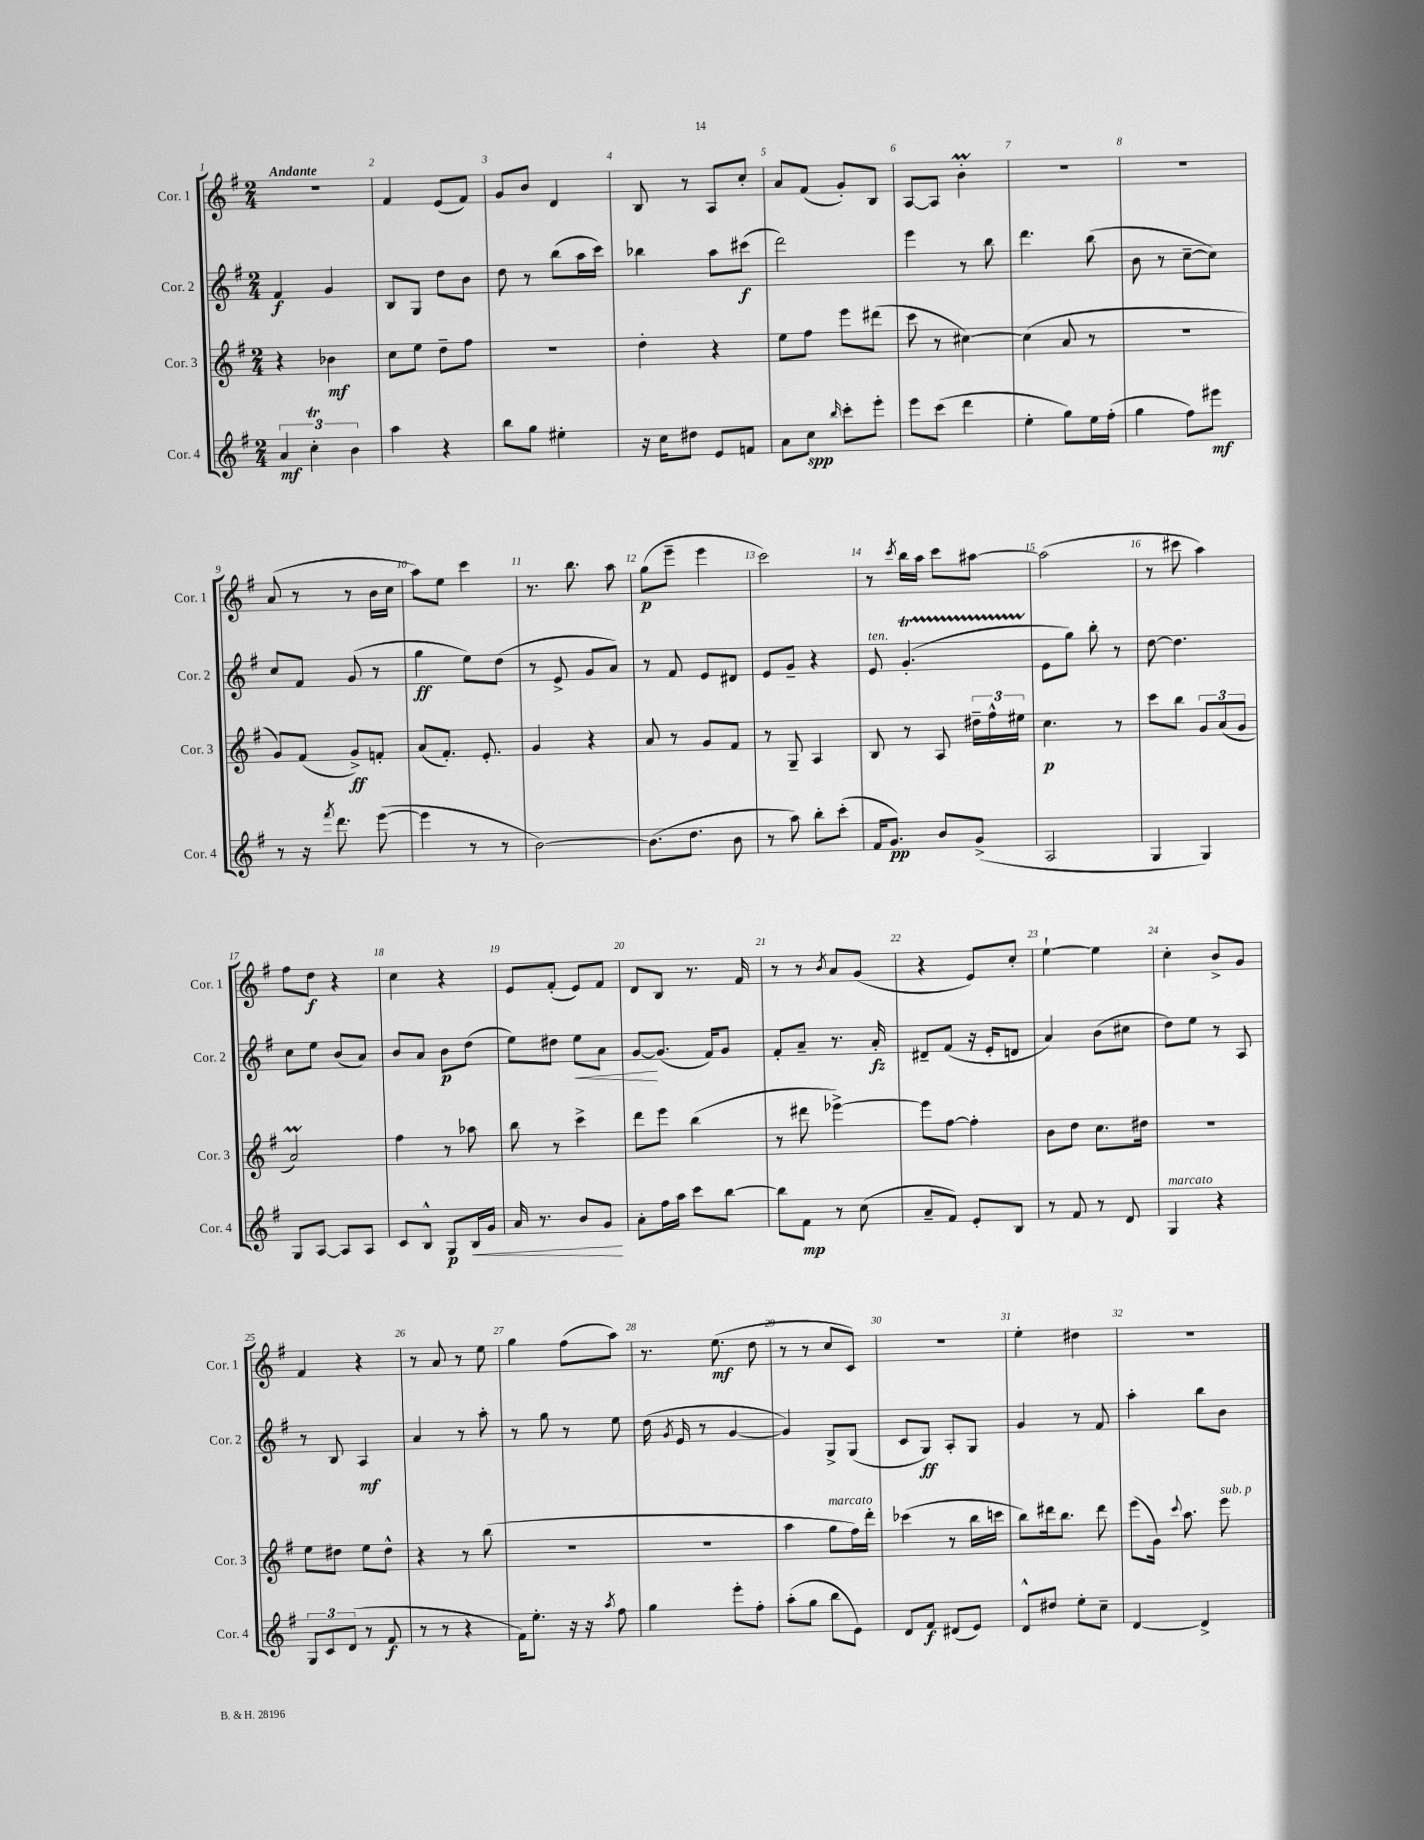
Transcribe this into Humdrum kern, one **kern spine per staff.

**kern	**kern	**kern	**kern
*staff4	*staff3	*staff2	*staff1
*clefG2	*clefG2	*clefG2	*clefG2
*k[f#]	*k[f#]	*k[f#]	*k[f#]
*M2/4	*M2/4	*M2/4	*M2/4
6a	4r	4f#	2r
6cc'	.	.	.
.	4b-	4g	.
6b	.	.	.
=	=	=	=
4aa	8cc	8B	4f#
.	8ee	8G	.
4r	8dd~	8dd	(8e
.	8ff#	8b	8f#)
=	=	=	=
8bb	2r	8dd	8g
8gg	.	8r	8b
4ee#'	.	(8bb	4d
.	.	16aa	.
.	.	16ccc)	.
=	=	=	=
16r	4dd'	4bb-	8B
16cc	.	.	.
8dd#	.	.	8r
8e	4r	8aa	8A
8f	.	(8ccc#	8cc'
=	=	=	=
8a	8ee	2ddd)	8a
8cc	8ff#	.	(8f#
16qqbb	.	.	.
8ccc'	8eee	.	8g')
8eee'	(8ddd#	.	8B
=	=	=	=
8eee	8ccc	4eee	[8A
(8ccc	8r	.	8A]
4ddd	[4cc#)	8r	4b'
.	.	8bb	.
=	=	=	=
4ee'	(4cc#]	4.ddd	2r
8gg)	8a	.	.
16ee	8r	(8bb	.
(16ff#'	.	.	.
=	=	=	=
4gg	2r	8b	2r
.	.	8r	.
8ff#)	.	[8cc~	.
8eee#	.	8cc])	.
=	=	=	=
8r	8g)	8cc	(8a
16r	(8f#	8f#	8r
8qfff#	.	.	.
8.ddd	.	.	.
.	8g^)	(8g	8r
([8eee	8f'	8r	16b
.	.	.	16cc
=	=	=	=
4eee]	(8a	4gg	8aa)
.	8.f#')	.	8ee
8r	.	8ee)	4ccc
.	8.e'	.	.
8r	.	(8dd	.
=	=	=	=
[2b)	4g	8r	8.r
.	.	8e^	.
.	.	.	8.bb
.	4r	8g	.
.	.	8a)	8aa
=	=	=	=
(8.b]	8a	8r	(8gg
.	8r	8f#	8eee~
8.dd	.	.	.
.	8g	8e	4eee
8b	8f#	8d#	.
=	=	=	=
8r	8r	8e	2ccc)
8aa)	8G~	8g~	.
8bb'	4A	4r	.
(8ccc'	.	.	.
=	=	=	=
16f#	8B	8e	8r
8.g)	.	.	.
.	.	.	8qccc
.	8r	(4.g'	16bb
.	.	.	16aa
8b	8A	.	8ccc
(8g^	24dd#~	.	[8aa#
.	24ff#^^	.	.
.	24ee#	.	.
=	=	=	=
2A	4.cc	8e	(2aa#]
.	.	8gg)	.
.	.	8bb'	.
.	8r	8r	.
=	=	=	=
4G	8ccc	[8dd	8r
.	8bb	4.dd]	8ccc#
4G)	12g	.	4aa)
.	(12a	.	.
.	12g	.	.
=	=	=	=
8G	2a)	8cc	8ff#
[8A	.	8ee	8dd
8A]	.	(8b	4r
8A	.	8a)	.
=	=	=	=
8c	4ff#	8b	4cc
8B^^	.	8a	.
8G	8r	8b	4r
16B	8aa-	(8dd	.
16g	.	.	.
=	=	=	=
16a	8bb	8ee)	8e
8.r	.	.	.
.	8r	8dd#	(8f#'
8b	4ccc^	8ee	8e)
8g	.	8a	8f#
=	=	=	=
8a'	8ddd	[8g	8d
16ff#	8eee	(8.g]	8B
16aa	.	.	.
8ccc	(4bb	.	8.r
.	.	16f#)	.
[8bb	.	8g	.
.	.	.	16f#
=	=	=	=
8bb]	8r	8f#'	8r
8f#	8ddd#	8a~	8r
.	.	.	8qb
8r	[4eee-^)	8.r	8a
(8cc	.	.	(8g
.	.	16a'	.
=	=	=	=
8a~	8eee-]	8d#~	4r
8f#)	[8ff#	(8f#	.
8e'	4ff#']	16r	8e)
.	.	16e'	.
8B	.	8d	8cc'
=	=	=	=
8r	8b	4a)	[4ee`
8f#	8dd	.	.
8r	8.cc	(8b	4ee]
8d	.	8cc#	.
.	16dd#	.	.
=	=	=	=
4G	2r	8dd)	4cc'
.	.	8ee	.
4r	.	8r	8b^
.	.	8A	8g
=	=	=	=
12G	8ee	8r	4f#
12c	.	.	.
.	8dd#	8B	.
(12d	.	.	.
8r	8ee	4A	4r
8f#	8dd#^^	.	.
=	=	=	=
8r	4r	4a	8r
8r	.	.	8a
4r	8r	8r	8r
.	(8bb	8aa'	8ee
=	=	=	=
16f#)	2r	8r	4gg
8.ee'	.	.	.
.	.	8gg	.
16r	.	8r	(8ff#
16r	.	.	.
8qaa	.	.	.
8ff#	.	8ee	8aa)
=	=	=	=
4gg	2r	(16dd	8.r
.	.	8qg	.
.	.	16e	.
.	.	8r	.
.	.	.	(8.ee
8eee'	.	[4g	.
8ff#'	.	.	8dd
=	=	=	=
(8aa'	4aa	4g])	8r
8gg	.	.	8r
8bb	8gg	8G^	8cc
8e)	16ff#)	(8G	8c)
.	16ddd'	.	.
=	=	=	=
8d	(4ccc-	8c	2r
8f#	.	8G)	.
(8d#	8r	8A'	.
8e)	16bb	8G	.
.	16ccc	.	.
=	=	=	=
8d^^	8bb)	4g	4ee'
8dd#	16ddd#	.	.
.	8.bb	.	.
8ee'	.	8r	4dd#
8cc~	8ddd#	8f#	.
=	=	=	=
[4d	(8eee	4aa'	2r
.	16g)	.	.
.	8qqccc	.	.
.	8.aa	.	.
4d^]	.	8bb	.
.	8eee	8b	.
==	==	==	==
*-	*-	*-	*-
